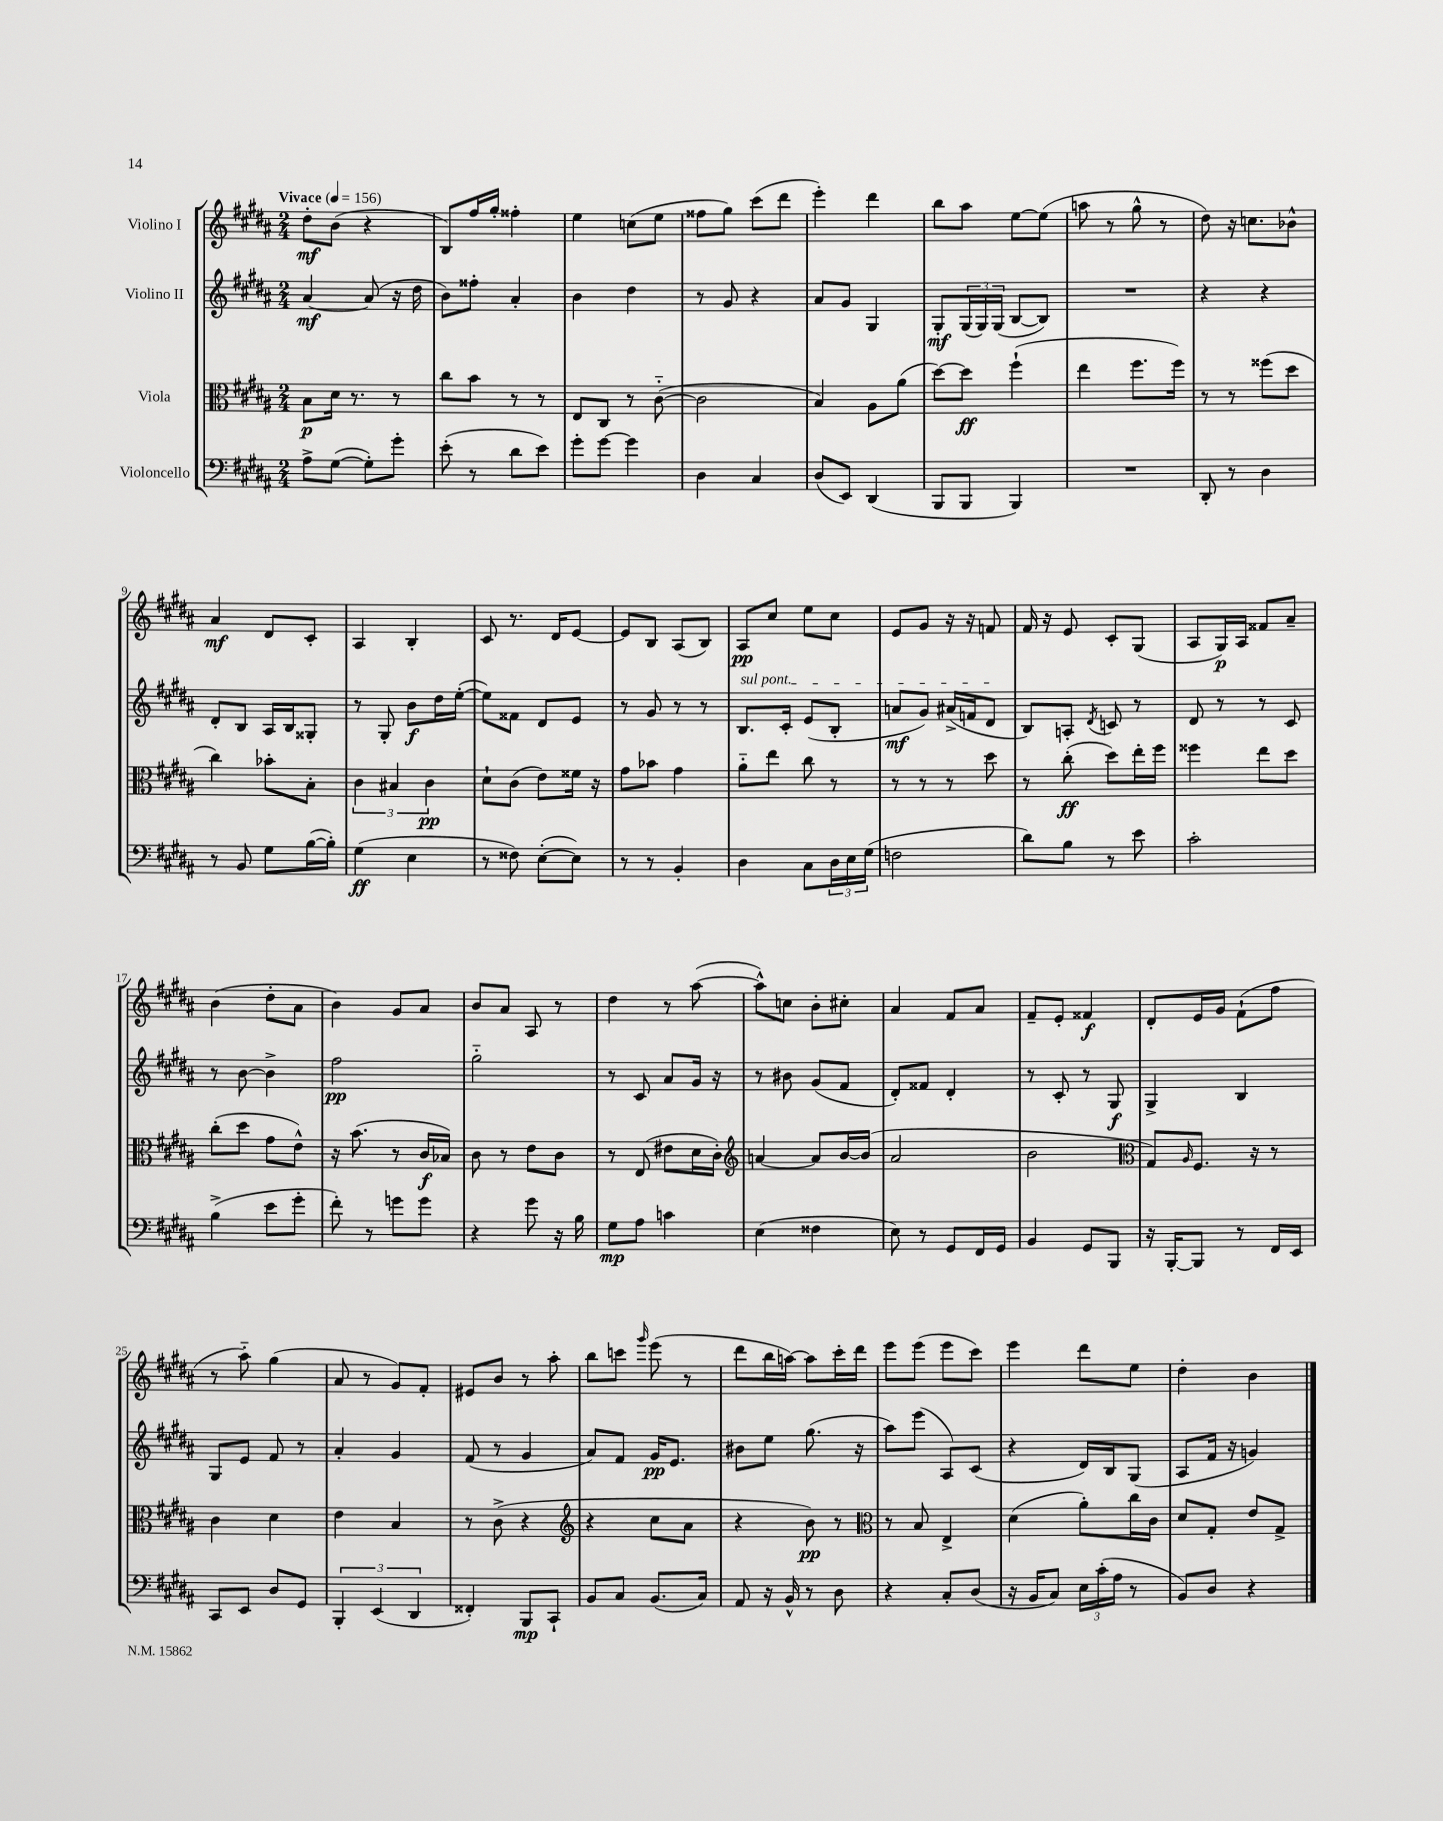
<<
\new StaffGroup <<
\new Staff = "s0" \with { instrumentName = "Violino I" } {
    \clef treble \key b \major \numericTimeSignature \time 2/4 \tempo "Vivace" 4 = 156
    dis''8-.\mf b'8( r4 |
    b8) fis''16 gis''16-. fisis''4-. |
    e''4 c''8( e''8 |
    fisis''8 gis''8) cis'''8( dis'''8 |
    e'''4-.) dis'''4 |
    b''8 ais''8 e''8~ e''8( |
    a''8 r8 gis''8-^ r8 |
    dis''8) r16 c''8. bes'8-^ |
    ais'4\mf dis'8 cis'8-. |
    ais4 b4-. |
    cis'8 r8. dis'16 e'8~ |
    e'8 b8 ais8( b8) |
    ais8\pp cis''8 e''8 cis''8 |
    e'8 gis'8 r16 r16 f'8 |
    fis'16 r16 e'8 cis'8-. gis8( |
    ais8 gis16\p) ais16 fisis'8 ais'8-- |
    b'4( dis''8-. ais'8 |
    b'4) gis'8 ais'8 |
    b'8 ais'8 ais8 r8 |
    dis''4 r8 ais''8~( |
    ais''8-^) c''8 b'8-. cis''8-. |
    ais'4 fis'8 ais'8 |
    fis'8-- e'8-. fisis'4\f |
    dis'8-. e'16 gis'16 fis'8-!( fis''8 |
    r8 ais''8-_) gis''4( |
    ais'8 r8 gis'8) fis'8-. |
    eis'8 b'8 r8 ais''8-. |
    b''8 c'''8 \grace { gis'''16 } e'''8( r8 |
    dis'''8 b''16 a''16~) a''8 cis'''16-. dis'''16 |
    e'''8 e'''8( e'''8 cis'''8) |
    e'''4 dis'''8 e''8 |
    dis''4-. b'4 \bar "|." |
}
\new Staff = "s1" \with { instrumentName = "Violino II" } {
    \clef treble \key b \major \numericTimeSignature \time 2/4
    ais'4~\mf ais'8( r16 dis''16 |
    b'8) fisis''8-. ais'4-. |
    b'4 dis''4 |
    r8 gis'8 r4 |
    ais'8 gis'8 gis4 |
    gis8-.\mf \tuplet 3/2 { gis16( gis16) gis16( } b8~ b8) |
    R2 |
    r4 r4 |
    dis'8-. b8 ais16 b16 gisis8-. |
    r8 gis8-. b'8\f dis''16 e''16~-.( |
    e''8) fisis'8 dis'8 e'8 |
    r8 gis'8 r8 r8 |
    \once \override TextSpanner.bound-details.left.text = \markup { \italic "sul pont." } b8.\startTextSpan cis'16-. e'8( b8-. |
    a'8\mf gis'8) ais'16->( f'16 dis'8\stopTextSpan |
    b8) a8-. \acciaccatura { dis'8 } c'8 r8 |
    dis'8 r8 r8 cis'8 |
    r8 b'8~ b'4-> |
    fis''2\pp |
    gis''2-_ |
    r8 cis'8 ais'8 gis'16 r16 |
    r8 bis'8 gis'8( fis'8 |
    dis'8-.) fisis'8 dis'4-. |
    r8 cis'8-. r8 gis8\f |
    gis4-> b4 |
    gis8 e'8 fis'8 r8 |
    ais'4-. gis'4 |
    fis'8( r8 gis'4 |
    ais'8) fis'8 gis'16\pp e'8. |
    bis'8 e''8 gis''8.( r16 |
    ais''8) e'''8( ais8) cis'8( |
    r4 dis'16) b16 gis8( |
    ais8 fis'16 r16 g'4) \bar "|." |
}
\new Staff = "s2" \with { instrumentName = "Viola" } {
    \clef alto \key b \major \numericTimeSignature \time 2/4
    b8\p dis'16 r8. r8 |
    cis''8 b'8 r8 r8 |
    e8 cis8 r8 cis'8~-_( |
    cis'2 |
    b4) ais8 ais'8( |
    dis''8~) dis''8\ff fis''4-!( |
    e''4 fis''8. fis''16) |
    r8 r8 fisis''8( dis''8 |
    cis''4) bes'8-. b8-. |
    \tuplet 3/2 { cis'4 bis4 cis'4\pp } |
    dis'8-! cis'8( e'8) fisis'16 r16 |
    gis'8 bes'8 gis'4 |
    ais'8-_ e''8 cis''8 r8 |
    r8 r8 r8 dis''8 |
    r8 cis''8-.\ff( dis''8) e''16-. fis''16 |
    fisis''4 e''8 dis''8 |
    cis''8-.( dis''8 gis'8 e'8-^) |
    r16 b'8.( r8 cis'16\f bes16) |
    cis'8 r8 e'8 cis'8 |
    r8 e8( eis'8 dis'16 cis'16-.) |
    \clef treble a'4~ a'8 b'16~ b'16( |
    ais'2 |
    b'2 |
    \clef alto gis8) \grace { ais16 } fis8. r16 r8 |
    cis'4 dis'4 |
    e'4 b4 |
    r8 cis'8->( r4 |
    \clef treble r4 cis''8 ais'8 |
    r4 b'8\pp) r8 |
    \clef alto r8 b8 e4-> |
    dis'4( ais'8-.) cis''16 cis'16 |
    dis'8 gis8-. e'8 gis8-> \bar "|." |
}
\new Staff = "s3" \with { instrumentName = "Violoncello" } {
    \clef bass \key b \major \numericTimeSignature \time 2/4
    ais8-> gis8~( gis8-.) gis'8-. |
    e'8-.( r8 dis'8 e'8) |
    gis'8-. gis'8~ gis'4 |
    dis4 cis4 |
    dis8( e,8) dis,4( |
    b,,8 b,,8 b,,4) |
    R2 |
    dis,8-. r8 dis4 |
    r8 b,8 gis8 b16~( b16-.) |
    gis4\ff( e4 |
    r8 fisis8) e8~-.( e8) |
    r8 r8 b,4-. |
    dis4 cis8 \tuplet 3/2 { dis16 e16 gis16( } |
    f2 |
    dis'8) b8 r8 e'8 |
    cis'2-. |
    b4->( e'8 gis'8-. |
    fis'8-.) r8 g'8 g'8 |
    r4 gis'8 r16 b16 |
    gis8\mp ais8 c'4 |
    e4( fisis4 |
    e8) r8 gis,8 fis,16 gis,16 |
    b,4 gis,8 b,,8 |
    r16 b,,16~-. b,,8 r8 fis,16 e,16 |
    cis,8 e,8 dis8 gis,8 |
    \tuplet 3/2 { b,,4-. e,4( dis,4 } |
    fisis,4-.) b,,8\mp cis,8-! |
    b,8 cis8 b,8.( cis16) |
    ais,8 r16 b,16-^ r8 dis8 |
    r4 cis8-. dis8( |
    r16 b,16 cis8) \tuplet 3/2 { e16 cis'16-.( ais16 } r8 |
    b,8) dis8 r4 \bar "|." |
}
>>
>>
